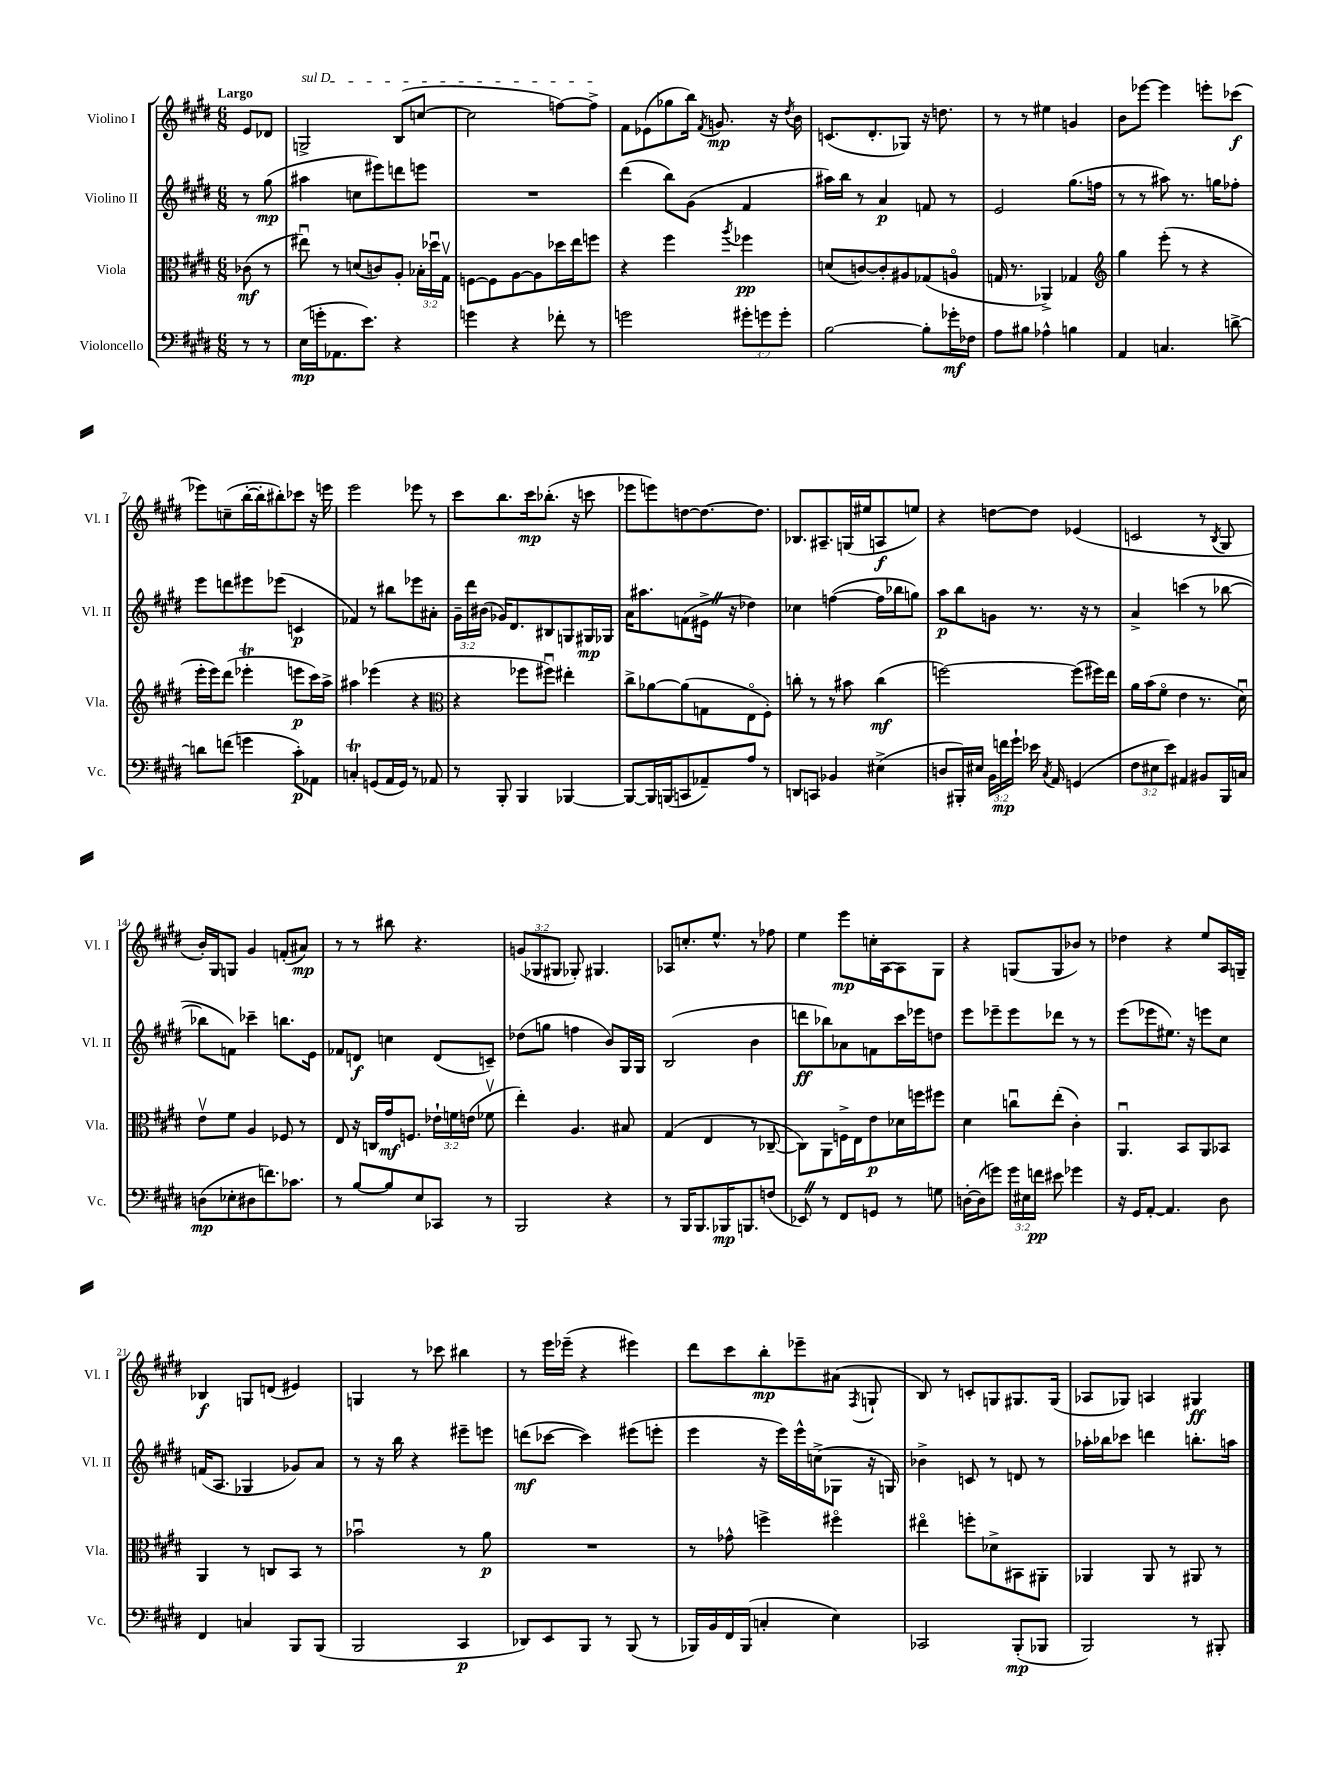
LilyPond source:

<<
\new StaffGroup <<
\new Staff = "s0" \with { instrumentName = "Violino I" shortInstrumentName = "Vl. I" } {
    \clef treble \key e \major \numericTimeSignature \time 6/8 \override Staff.TupletNumber.text = #tuplet-number::calc-fraction-text \partial 4 \tempo "Largo"
    \autoBeamOff e'8[ des'8] |
    \once \override TextSpanner.bound-details.left.text = \markup { \italic "sul D" } g2->\startTextSpan b8[( c''8]~ |
    c''2 f''8[~) f''8]->\stopTextSpan |
    fis'8[ ees'8( ges''8 b''16]) \acciaccatura { fis'8 } g'8.\mp r16 \acciaccatura { dis''8 } b'16 |
    c'8.[( dis'8.-. ges8]) r16 d''8. |
    r8 r8 eis''4 g'4 |
    b'8[ ees'''8]~ ees'''4 e'''8[-. ces'''8]\f( |
    ees'''8[) c''8--( b''16~-. b''16-. bis''8-.) ces'''8] r16 e'''16 |
    e'''2 ees'''8 r8 |
    cis'''8[ b''8. cis'''16\mp bes''8.]-.( r16 c'''8 |
    ees'''8[ e'''8) d''8~ d''8.~ d''8.] |
    bes8.[ ais8.-- g16( eis''16 a8\f e''8]) |
    r4 d''8[~ d''8] ees'4( |
    c'2 r8 \acciaccatura { b8 } gis8 |
    b'16[-.) gis16 g8] gis'4 f'8[-.( ais'8]\mp) |
    r8 r8 bis''8 r4. |
    \tuplet 3/2 { g'8[( ges8 gis8] } ges8-.) gis4. |
    aes8[ c''8.-. e''8.]-^ r8 fes''8 |
    e''4 e'''8[\mp c''16-. a16~ a8 gis8] |
    r4 g8[( g8 bes'8]) r8 |
    des''4 r4 e''8[ a16 g16]-- |
    bes4\f g8[ d'8]( eis'4) |
    g4 r8 ces'''8 bis''4 |
    r8 e'''16[ ees'''16]--( r4 eis'''4) |
    dis'''8[ cis'''8 b''8-.\mp ees'''8-- ais'8]( \acciaccatura { fis8 } g8-! |
    b8) r8 c'8[-. g8 gis8. gis16]( |
    aes8[ ges8]) a4 gis4\ff \bar "|." |
}
\new Staff = "s1" \with { instrumentName = "Violino II" shortInstrumentName = "Vl. II" } {
    \clef treble \key e \major \numericTimeSignature \time 6/8 \override Staff.TupletNumber.text = #tuplet-number::calc-fraction-text \partial 4
    \autoBeamOff r8 gis''8\mp( |
    ais''4 c''8[ eis'''8) d'''8 e'''8] |
    R2. |
    dis'''4( b''8[) gis'8]( fis'4 |
    ais''16[) b''16] r8 a'4\p f'8 r8 |
    e'2 gis''8.[( f''16] |
    r8 r8 ais''8) r8. g''16[ fes''8]-. |
    e'''8[ d'''8 eis'''8 ees'''8]( c'4\p |
    fes'4) r8 bis''8[ ees'''8 ais'8]-. |
    \tuplet 3/2 { gis'16[-- dis'''16 bis'16]( } ges'16[) dis'8. bis8 g8 gis16\mp ges16] |
    a'16[ ais''8. f'8( eis'16]-> \once \override BreathingSign.text = \markup { \musicglyph "scripts.caesura.straight" } \breathe r16 des''4) |
    ces''4 f''4~( f''16[ bes''16 g''8]) |
    a''8[\p b''8 g'8] r8. r16 r8 |
    a'4-> c'''4( r8 bes''8~ |
    bes''8[ f'8]) ces'''4-- b''8.[ e'16] |
    fes'8[ d'8]\f c''4 d'8[( c'8]--) |
    des''8[( g''8] f''4 b'8[) gis16 gis16] |
    b2( b'4 |
    d'''8[\ff bes''8) aes'8 f'8 cis'''16 ees'''16 d''8] |
    e'''8[ ees'''8-- ees'''8 des'''8] r8 r8 |
    e'''8[( ees'''8 eis''8.]) r16 e'''8[ cis''8] |
    f'16[( a8.] ges4 ges'8[) a'8] |
    r8 r16 b''16 r4 eis'''8[-- e'''8] |
    d'''8[\mf( ces'''8]~ ces'''4) eis'''8[( e'''8]-. |
    e'''4 r16 e'''16[) e'''16-^ c''16->( ges8] r16 g16) |
    bes'4-> c'8 r8 d'8 r8 |
    aes''16[-. bes''16 ces'''8] d'''4 b''8.[-. a''16] \bar "|." |
}
\new Staff = "s2" \with { instrumentName = "Viola" shortInstrumentName = "Vla." } {
    \clef alto \key e \major \numericTimeSignature \time 6/8 \override Staff.TupletNumber.text = #tuplet-number::calc-fraction-text \partial 4
    \autoBeamOff ces'8\mf( r8 |
    eis''8\downbow) r8 d'8[( c'8) a8]-. \tuplet 3/2 { bes16[-. des''16\downbow gis16]\upbow } |
    f8[~ f8 a8~ a8 des''16 e''16 f''8] |
    r4 fis''4 \acciaccatura { a''8 } fes''4\pp |
    d'8[( c'8~) c'8-. ais8 ges8( a8]\flageolet |
    g16 r8. aes,4->) ges4 |
    \clef treble gis''4 e'''8-.( r8 r4 |
    e'''16[-. e'''16) dis'''8]( ees'''4-.\trill e'''8[\p cis'''16) a''16]-> |
    ais''4 ees'''4( r4 |
    \clef alto r4 fes''8[ fis''8]\downbow) eis''4-. |
    cis''8[-> aes'8~ aes'8( g8 e8\flageolet fis8]-.) |
    c''8-. r8 r8 bis'8 c''4\mf( |
    f''2~) f''8[( fis''16) e''16] |
    a'16[ b'16( fis'8]\flageolet e'4 r8. dis'16\downbow) |
    e'8[\upbow fis'8] a4 fes8 r8 |
    e8 r16 c16[ gis'16\mf f8.] \tuplet 3/2 { ees'16[-! f'16 e'16]( } fes'8\upbow |
    e''4-.) a4. bis8 |
    gis4( e4 r8 ces8~-- |
    ces8[) a,8 f16-> e16 e'8\p des'16 f''16 fis''8] |
    dis'4 c''8[\downbow e''8]-.( cis'4-.) |
    a,4.\downbow b,8[ a,8 bes,8] |
    a,4 r8 c8[ b,8] r8 |
    bes'2\downbow r8 a'8\p |
    R2. |
    r8 ges'8-^ f''4-> fis''4\flageolet |
    eis''4\flageolet f''8[-. des'8-> bis,8 ais,8]-. |
    aes,4 aes,8 r8 ais,8 r8 \bar "|." |
}
\new Staff = "s3" \with { instrumentName = "Violoncello" shortInstrumentName = "Vc." } {
    \clef bass \key e \major \numericTimeSignature \time 6/8 \override Staff.TupletNumber.text = #tuplet-number::calc-fraction-text \partial 4
    \autoBeamOff r8 r8 |
    e16[\mp( g'16-. aes,8. e'8.]) r4 |
    g'4 r4 fes'8-. r8 |
    g'2 \tuplet 3/2 { gis'8[-. g'8 g'8]-. } |
    b2~ b8[-. ges'16-.\mf fes16] |
    a8[ bis8] aes4-^ b4 |
    a,4 c4. d'8~-> |
    d'8[ f'8]( g'4 cis'8[-.\p) aes,8] |
    c4-.\trill g,8[( a,16 g,16]) r8 aes,8 |
    r8 b,,8-. b,,4 bes,,4~ |
    bes,,8[~ bes,,16 b,,16( c,8 aes,8--) a8] r8 |
    d,8[ c,8] bes,4 eis4->( |
    d8[ bis,,16-.) eis16] \tuplet 3/2 { b,16[ f'16\mp gis'16]-! } ees'16 \acciaccatura { cis8 } a,16 g,4( |
    \tuplet 3/2 { fis8[ eis8 e'8]) } ais,4 bis,8[ b,,16 c16] |
    d8[\mp( ees8-. dis8 f'8.) ces'8.] |
    r8 b8[~ b8 e8 ces,8] r8 |
    b,,2 r4 |
    r8 b,,16[ b,,8. bes,,16\mp b,,8. f8]( |
    ees,8) \once \override BreathingSign.text = \markup { \musicglyph "scripts.caesura.straight" } \breathe r8 fis,8[ g,8] r8 g8 |
    d16[~-. d16( g'8]) \tuplet 3/2 { g'16[ eis16 f'16]\pp } eis'8 ges'4 |
    r16 gis,16[ a,8]~-. a,4. dis8 |
    fis,4 c4 b,,8[ b,,8]( |
    b,,2 cis,4\p |
    des,8[) e,8 b,,8] r8 b,,8( r8 |
    bes,,16[) b,16 fis,16 bes,,16]( c4-. e4) |
    ces,2 b,,8[-.\mp( bes,,8] |
    b,,2) r8 bis,,8-. \bar "|." |
}
>>
>>
